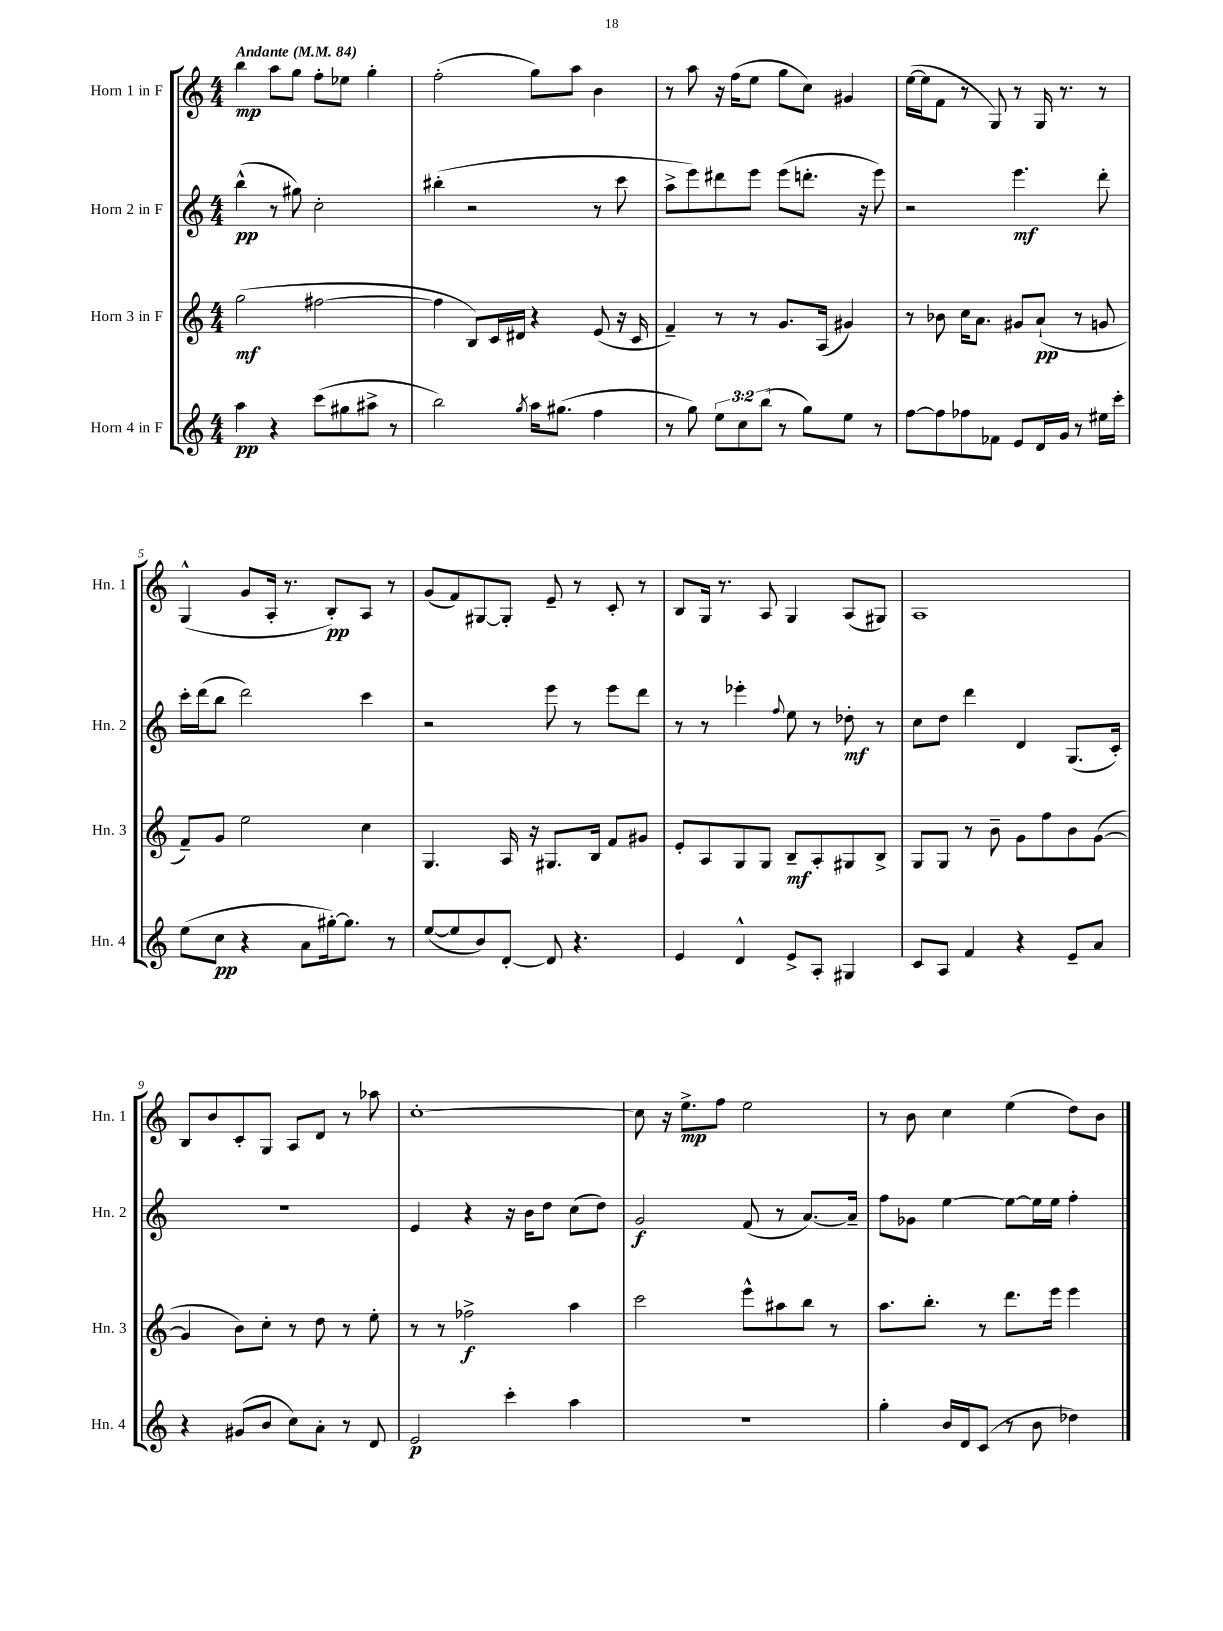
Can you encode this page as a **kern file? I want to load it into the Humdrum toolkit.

**kern	**kern	**kern	**kern
*staff4	*staff3	*staff2	*staff1
*clefG2	*clefG2	*clefG2	*clefG2
*k[]	*k[]	*k[]	*k[]
*M4/4	*M4/4	*M4/4	*M4/4
*MM84	*MM84	*MM84	*MM84
4aa\	(2gg\	(4bb^^\	4bb\
4r	.	8r	8aa\L
.	.	8gg#\)	8gg\J
(8ccc\L	[2ff#\	2cc'\	8ff'\L
8gg#\	.	.	8ee-\J
8aa#^\J	.	.	4gg'\
8r	.	.	.
=	=	=	=
2bb\)	4ff#\]	(4bb#'\	(2ff'\
.	8B/L)	2r	.
.	16c/L	.	.
.	16d#/JJ	.	.
8qgg/	.	.	.
16aa\LK	4r	.	8gg\L)
(8.gg#\J	.	.	.
.	.	.	8aa\J
4ff\	(8e/	8r	4b\
.	16r	8ccc\	.
.	16c/	.	.
=	=	=	=
8r	4f~/)	8aa^\L	8r
8gg\)	.	8eee\)	8aa\
12ee\L	8r	8ddd#\	16r
.	.	.	(16ff\LK
12cc\	.	.	.
.	8r	8eee\J	8ee\J
(12bb\J	.	.	.
8r	8.g/L	(8eee\L	8gg\L
8gg\L)	.	8.ddd'\J	8cc\J)
.	(16A/Jk	.	.
8ee\J	4g#/)	.	4g#/
.	.	16r	.
8r	.	8eee\)	.
=	=	=	=
[8ff\L	8r	2r	([16ee\LL
.	.	.	16ee\]J
8ff\]	8b-\	.	8f\J
8ff-\	16cc\LK	.	8r
.	8.a\J	.	.
8f-\J	.	.	8G/)
8e/L	8g#/L	4.eee\	8r
16d/L	(8a`/J	.	16G/
16g/JJ	.	.	8.r
8r	8r	.	.
16ee#\LL	8g/	8ddd'\	8r
16ccc'\JJ	.	.	.
=	=	=	=
(8ee\L	8f~/L)	16ccc'\LL	(4G^^/
.	.	(16ddd\J	.
8cc\J	8g/J	8bb\J	.
4r	2ee\	2ddd\)	8g/L
.	.	.	16A'/Jk
.	.	.	8.r
8a\L	.	.	.
[16gg#'\k)	.	.	8B'/L)
8.gg#\]J	.	.	.
.	4cc\	4ccc\	8A/J
8r	.	.	8r
=	=	=	=
([8ee/L	4.G/	2r	(8g/L
8ee/]	.	.	8f/)
8b/)	.	.	[8G#/
[8d'/J	16A/	.	8G#'/]J
.	16r	.	.
8d/]	8.G#/L	8eee\	8e~/
4.r	.	8r	8r
.	16B/Jk	.	.
.	8f/L	8eee\L	8c'/
.	8g#/J	8ddd\J	8r
=	=	=	=
4e/	8e'/L	8r	8B/L
.	8A/	8r	16G/Jk
.	.	.	8.r
4d^^/	8G/	4eee-'\	.
.	8G/J	.	8A/
.	.	8qqff/	.
8e^/L	8B~/L	8ee\	4G/
8A'/J	8A'/	8r	.
4G#/	8G#/	8dd-'\	(8A/L
.	8B^/J	8r	8G#/J)
=	=	=	=
8c/L	8G/L	8cc\L	1A
8A/J	8G/J	8dd\J	.
4f/	8r	4ddd\	.
.	8b~\	.	.
4r	8g\L	4d/	.
.	8ff\	.	.
8e~/L	8b\	(8.G/L	.
8a/J	([8g\J	.	.
.	.	16c'/Jk)	.
=	=	=	=
4r	4g/]	1r	8B/L
.	.	.	8b/
(8g#/L	8b\L)	.	8c'/
8b/J	8cc'\J	.	8G/J
8cc\L)	8r	.	8A/L
8a'\J	8dd\	.	8d/J
8r	8r	.	8r
8d/	8ee'\	.	8aa-\
=	=	=	=
2e/	8r	4e/	[1cc'
.	8r	.	.
.	2ff-^\	4r	.
4ccc'\	.	16r	.
.	.	16b\LK	.
.	.	8dd\J	.
4aa\	4aa\	(8cc\L	.
.	.	8dd\J)	.
=	=	=	=
1r	2ccc\	2g/	8cc\]
.	.	.	16r
.	.	.	8.ee^\L
.	.	.	8ff\J
.	8eee^^\L	(8f/	2ee\
.	8aa#\	8r	.
.	8bb\J	[8.a/L)	.
.	8r	.	.
.	.	16a~/]Jk	.
=	=	=	=
4gg'\	8.aa\L	8ff\L	8r
.	.	8g-\J	8b\
.	8.bb'\J	.	.
16b/LL	.	[4ee\	4cc\
16d/J	.	.	.
(8c/J	8r	.	.
8r	8.ddd\L	8ee\_L	(4ee\
8b\	.	16ee\]L	.
.	16eee\Jk	16ee\JJ	.
4dd-\)	4eee\	4ff'\	8dd\L)
.	.	.	8b\J
==	==	==	==
*-	*-	*-	*-
